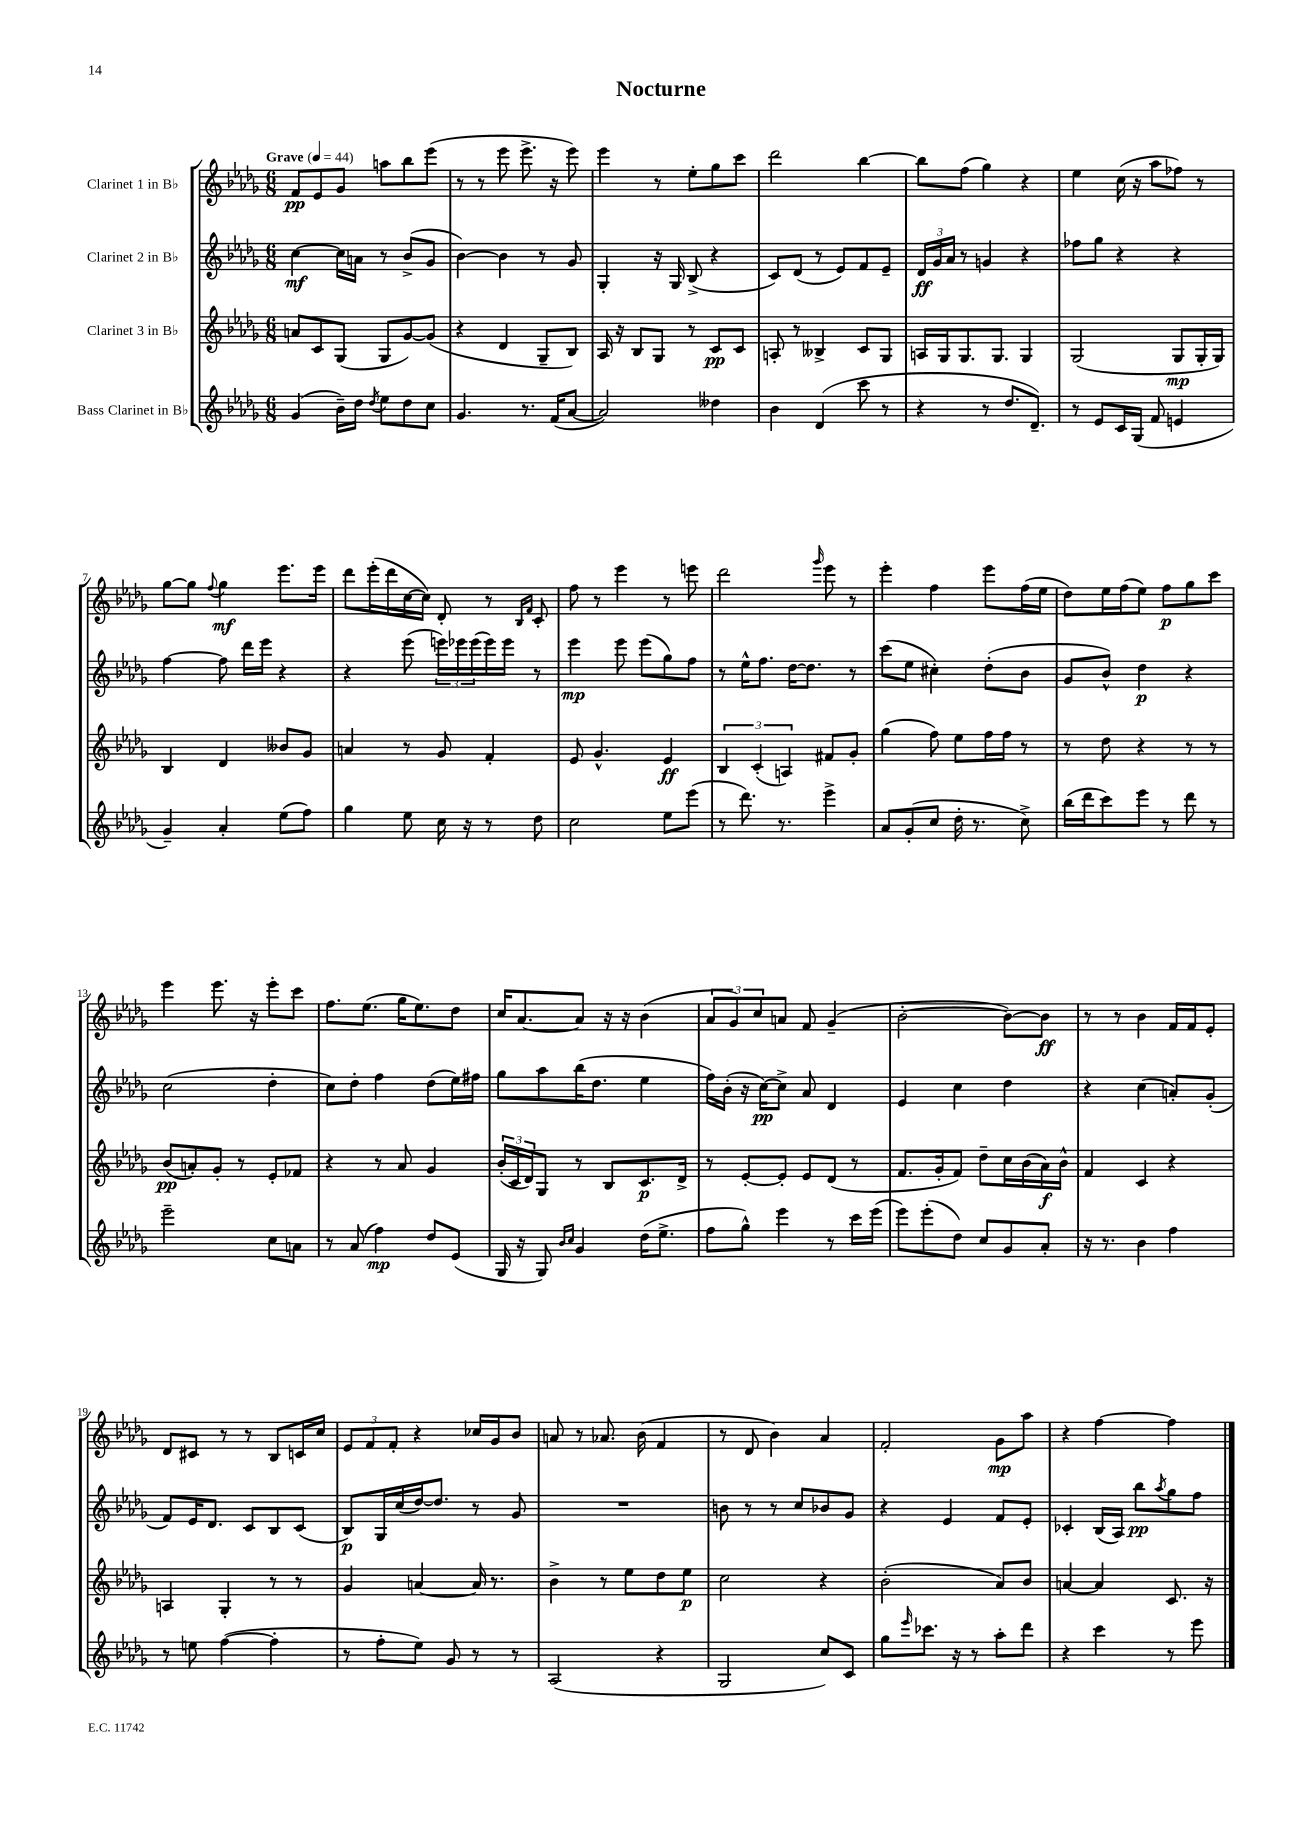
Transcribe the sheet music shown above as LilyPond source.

\header { title = "Nocturne" }
<<
\new StaffGroup <<
\new Staff = "s0" \with { instrumentName = "Clarinet 1 in Bb" } {
    \clef treble \key des \major \numericTimeSignature \time 6/8 \tempo "Grave" 4 = 44
    f'8\pp ees'8 ges'8 a''8 bes''8 ees'''8( |
    r8 r8 ees'''8 ees'''8.-> r16 ees'''8) |
    ees'''4 r8 ees''8-. ges''8 c'''8 |
    des'''2 bes''4~ |
    bes''8 f''8( ges''4) r4 |
    ees''4 c''16( r16 aes''8 fes''8) r8 |
    ges''8~ ges''8 \appoggiatura { f''8 } ges''4\mf ees'''8. ees'''16 |
    des'''8 ees'''16-.( des'''16 c''16~ c''16) des'8-. r8 \grace { bes16 f'16 } c'8-. |
    f''8 r8 ees'''4 r8 e'''8 |
    des'''2 \grace { ges'''16 } ees'''8 r8 |
    ees'''4-. f''4 ees'''8 f''16( ees''16 |
    des''8) ees''16 f''16( ees''8) f''8\p ges''8 c'''8 |
    ees'''4 ees'''8. r16 ees'''8-. c'''8 |
    f''8. ees''8.( ges''16 ees''8.) des''8 |
    c''16 aes'8.~ aes'8 r16 r16 bes'4( |
    \tuplet 3/2 { aes'8 ges'8) c''8 } a'8 f'8 ges'4--( |
    bes'2~-. bes'8~) bes'8\ff |
    r8 r8 bes'4 f'16 f'16 ees'8-. |
    des'8 cis'8 r8 r8 bes8 c'16 c''16 |
    \tuplet 3/2 { ees'8 f'8 f'8-. } r4 ces''16 ges'16 bes'8 |
    a'8 r8 aes'8. bes'16( f'4 |
    r8 des'8 bes'4) aes'4 |
    f'2-. ges'8\mp aes''8 |
    r4 f''4~ f''4 \bar "|." |
}
\new Staff = "s1" \with { instrumentName = "Clarinet 2 in Bb" } {
    \clef treble \key des \major \numericTimeSignature \time 6/8
    c''4~\mf c''16 a'16 r8 bes'8->( ges'8 |
    bes'4~) bes'4 r8 ges'8 |
    ges4-. r16 ges16 bes8->( r4 |
    c'8) des'8( r8 ees'8) f'8 ees'8-- |
    \tuplet 3/2 { des'16\ff ges'16 aes'16 } r8 g'4 r4 |
    fes''8 ges''8 r4 r4 |
    f''4~ f''8 des'''16 ees'''16 r4 |
    r4 ees'''8( \tuplet 3/2 { e'''16) ees'''16 ees'''16( } ees'''16) ees'''16 r8 |
    ees'''4\mp ees'''8 ees'''8( ges''8) f''8 |
    r8 ees''16-^ f''8. des''16~ des''8. r8 |
    c'''8( ees''8 cis''4-.) des''8-.( bes'8 |
    ges'8 bes'8-^) des''4\p r4 |
    c''2( des''4-. |
    c''8) des''8-. f''4 des''8( ees''16) fis''16 |
    ges''8 aes''8 bes''16( des''8. ees''4 |
    f''16) bes'16-.( r16 c''16~\pp) c''8-> aes'8 des'4 |
    ees'4 c''4 des''4 |
    r4 c''4( a'8-.) ges'8-.( |
    f'8) ees'16 des'8. c'8 bes8 c'8( |
    bes8\p) ges16 c''16( des''16~) des''8. r8 ges'8 |
    R2. |
    b'8 r8 r8 c''8 bes'8 ges'8 |
    r4 ees'4 f'8 ees'8-. |
    ces'4-. bes16( aes16) bes''8\pp \acciaccatura { aes''8 } ges''8 f''8 \bar "|." |
}
\new Staff = "s2" \with { instrumentName = "Clarinet 3 in Bb" } {
    \clef treble \key des \major \numericTimeSignature \time 6/8
    a'8 c'8 ges8( ges8 ges'8~) ges'8( |
    r4 des'4 ges8-- bes8) |
    aes16 r16 bes8 ges8 r8 c'8\pp c'8 |
    a8-. r8 beses4-> c'8 ges8 |
    a16 ges16 ges8. ges8. ges4 |
    ges2( ges8\mp ges16-. ges16) |
    bes4 des'4 beses'8 ges'8 |
    a'4 r8 ges'8 f'4-. |
    ees'8 ges'4.-^ ees'4\ff |
    \tuplet 3/2 { bes4 c'4-.( a4) } fis'8 ges'8-. |
    ges''4( f''8) ees''8 f''16 f''16 r8 |
    r8 des''8 r4 r8 r8 |
    bes'8\pp( a'8-.) ges'8-. r8 ees'8-. fes'8 |
    r4 r8 aes'8 ges'4 |
    \tuplet 3/2 { bes'16-.( c'16 des'16) } ges8 r8 bes8 c'8.\p des'16-> |
    r8 ees'8~-. ees'8-. ees'8 des'8( r8 |
    f'8. ges'16-. f'8) des''8-- c''16 bes'16( aes'16\f) bes'16-^ |
    f'4 c'4 r4 |
    a4 ges4-. r8 r8 |
    ges'4 a'4~ a'16 r8. |
    bes'4-> r8 ees''8 des''8 ees''8\p |
    c''2 r4 |
    bes'2-.( aes'8) bes'8 |
    a'4~ a'4 c'8. r16 \bar "|." |
}
\new Staff = "s3" \with { instrumentName = "Bass Clarinet in Bb" } {
    \clef treble \key des \major \numericTimeSignature \time 6/8
    ges'4( bes'16--) des''16 \acciaccatura { des''8 } ees''8 des''8 c''8 |
    ges'4. r8. f'16( aes'8~ |
    aes'2) deses''4 |
    bes'4 des'4( c'''8 r8 |
    r4 r8 des''8. des'8.--) |
    r8 ees'8 c'16 ges16( f'8 e'4 |
    ges'4--) aes'4-. ees''8( f''8) |
    ges''4 ees''8 c''16 r16 r8 des''8 |
    c''2 ees''8 ees'''8( |
    r8 des'''8.) r8. ees'''4-> |
    aes'8 ges'8-.( c''8 des''16-. r8. c''8->) |
    bes''16( des'''16 c'''8) ees'''8 r8 des'''8 r8 |
    ees'''2-- c''8 a'8 |
    r8 aes'8( f''4\mp) des''8 ees'8( |
    ges16 r16 ges8) \grace { bes'16 c''16 } ges'4 des''16( ees''8.-> |
    f''8 ges''8-^) ees'''4 r8 c'''16 ees'''16( |
    ees'''8) ees'''8-.( des''8) c''8 ges'8 aes'8-. |
    r16 r8. bes'4 f''4 |
    r8 e''8 f''4~( f''4-. |
    r8 f''8-. ees''8) ges'8 r8 r8 |
    aes2( r4 |
    ges2 c''8) c'8 |
    ges''8 \grace { ees'''16 } ces'''8. r16 r8 aes''8-. des'''8 |
    r4 c'''4 r8 ees'''8 \bar "|." |
}
>>
>>
